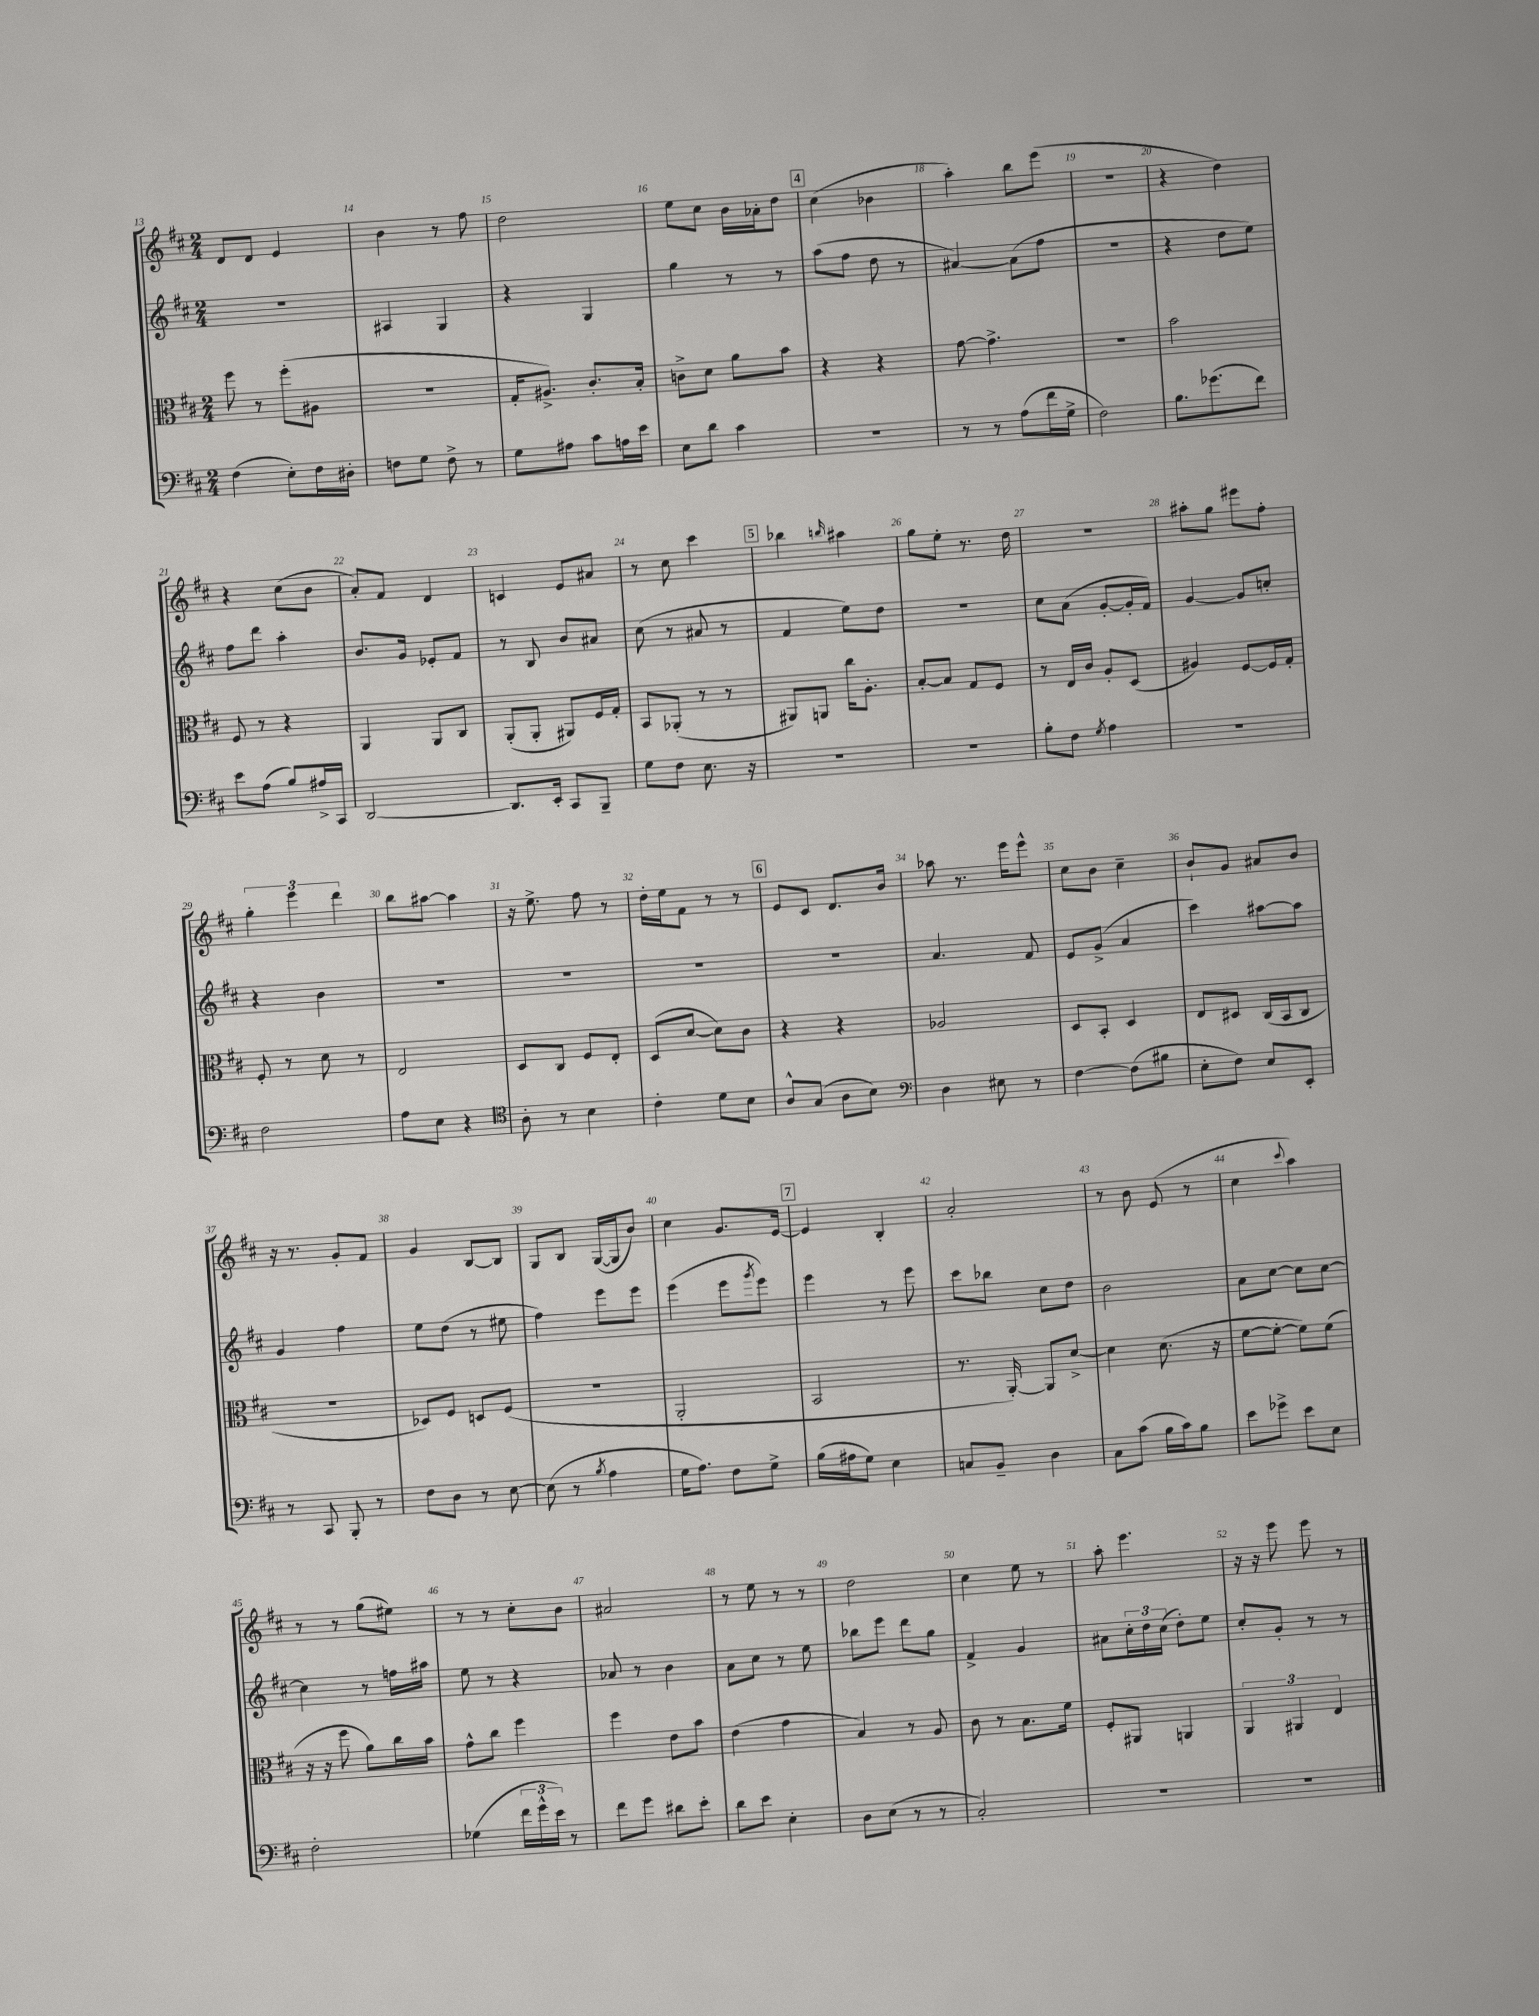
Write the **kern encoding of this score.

**kern	**kern	**kern	**kern
*staff4	*staff3	*staff2	*staff1
*clefF4	*clefC3	*clefG2	*clefG2
*k[f#c#]	*k[f#c#]	*k[f#c#]	*k[f#c#]
*M2/4	*M2/4	*M2/4	*M2/4
(4F#\	8ff#\	2r	8d/L
.	8r	.	8d/J
8E'\L)	(8ff#'\L	.	4e/
16F#\L	8A#\J	.	.
16D#'\JJ	.	.	.
=	=	=	=
8F\L	2r	4A#/	4b\
8G\J	.	.	.
8F^\	.	4G/	8r
8r	.	.	8ff#\
=	=	=	=
8G\L	16G'/LK	4r	2dd\
.	8.A#^/J)	.	.
8A#\J	.	.	.
8c#\L	8.c#'/L	4G/	.
16A\L	.	.	.
16e\JJ	16B'/Jk	.	.
=	=	=	=
8E\L	8c^\L	4gg\	8ee\L
8d\J	8d\J	.	8cc#\J
4c#\	8a\L	8r	16b\LL
.	.	.	16a-'\J
.	8b\J	8r	8dd\J
=	=	=	=
2r	4r	(8aa\L	(4cc#\
.	.	8ff#\J	.
.	4r	8dd\	4b-\
.	.	8r	.
=	=	=	=
8r	[8g\	[4a#/)	4aa'\)
8r	4.g^\]	.	.
(8A\L	.	(8a#\]L	8bb\L
16f#\L	.	8ff#\J	(8eee\J
16G^\JJ	.	.	.
=	=	=	=
2F#\)	2r	2r	2r
=	=	=	=
8.B\L	2b\	4r	4r
(8.g-\	.	.	.
.	.	8dd\L	4dd\)
8f#\J)	.	8ee\J)	.
=	=	=	=
8e\L	8F#/	8ff#\L	4r
(8A\J	8r	8ddd\J	.
8B/L)	4r	4aa'\	(8cc#\L
16A#^/L	.	.	8b\J
16CC#/JJ	.	.	.
=	=	=	=
[2DD/	4AA/	8.b/L	8a'/L)
.	.	.	8f#/J
.	.	16g/Jk	.
.	8AA/L	8e-'/L	4d/
.	8C#/J	8f#/J	.
=	=	=	=
8.DD/]L	(8AA'/L	8r	4c/
.	8AA'/J	8B/	.
16EE'/Jk	.	.	.
8CC#/L	8AA#/L)	8b/L	8e/L
8BBB~/J	16F#/L	8a#/J	8a#/J
.	16G'/JJ	.	.
=	=	=	=
8G\L	8BB/L	(8cc#\	8r
8F#\J	(8AA-'/J	8r	8cc#\
8.E\	8r	8a#/	4ccc#\
.	8r	8r	.
16r	.	.	.
=	=	=	=
2r	8AA#/L)	4f#/	4bb-\
.	8AA/J	.	.
.	.	.	16qqbb/
.	16cc#\LK	8ee\L)	4aa#\
.	8.A'\J	.	.
.	.	8dd\J	.
=	=	=	=
2r	[8B'/L	2r	8gg\L
.	8B/]J	.	8ee'\J
.	8G/L	.	8.r
.	8F#/J	.	.
.	.	.	16dd\
=	=	=	=
8B'\L	8r	8cc#\L	2r
8F#\J	16E/LL	(8a\J	.
.	16c#/JJ	.	.
8qG/	.	.	.
4A\	8A'/L	[8g'/L	.
.	(8D/J	16g'/]L	.
.	.	16f#/JJ)	.
=	=	=	=
2r	4A#/)	[4g/	8aa#'\L
.	.	.	8gg\J
.	[8F#/L	8g/]L	8eee#\L
.	16F#/]L	8cc'/J	8ff#'\J
.	16G'/JJ	.	.
=	=	=	=
2F#\	8F#'/	4r	6gg'\
.	8r	.	.
.	.	.	6eee\
.	8d\	4b\	.
.	.	.	6ddd\
.	8r	.	.
=	=	=	=
8A\L	2E/	2r	8bb\L
8E\J	.	.	[8aa#\J
4r	.	.	4aa#\]
=	=	=	=
*clefC4	*	*	*
8A'\	8D/L	2r	16r
.	.	.	8.ee^\
8r	8C#/J	.	.
4B\	8F#/L	.	8ff#\
.	8E'/J	.	8r
=	=	=	=
4c#'\	(8D/L	2r	16dd'\LL
.	.	.	16ee\J
.	[8d/J	.	8f#\J
8d\L	8d\]L)	.	8r
8B\J	8c#\J	.	8r
=	=	=	=
8A^^/L	4r	2r	8e/L
(8G/J	.	.	8c#/J
8A\L	4r	.	8.d/L
8B\J)	.	.	.
.	.	.	16b/Jk
=	=	=	=
*clefF4	*	*	*
4D\	2A-/	4.a/	8aa-\
.	.	.	8.r
8E#\	.	.	.
.	.	.	16eee\LK
8r	.	8f#/	8eee^^\J
=	=	=	=
[4F#\	8D/L	8e/L	8cc#\L
.	8BB'/J	(8g^/J	8b\J
(8F#\]L	4D/	4a/	4cc#~\
8B#\J	.	.	.
=	=	=	=
8E'\L	8E/L	4ccc#\)	8b`/L
8F#\J)	8D#/J	.	8g/J
8E/L	(16C#/LL	[8aa#\L	8a#/L
.	16BB/J	.	.
8EE'/J	8C#/J	8aa#\]J	8b/J
=	=	=	=
8r	2r	4g/	16r
.	.	.	8.r
8CC#/	.	.	.
8BBB'/	.	4ff#\	8g'/L
8r	.	.	8f#/J
=	=	=	=
8F#\L	8D-/L)	8ee\L	4g/
8D\J	8F#/J	(8dd\J	.
8r	8D/L	8r	[8B/L
[8E\	(8F#/J	8ee#\	8B/]J
=	=	=	=
(8E\]	2r	4ff#\)	8G/L
8r	.	.	8B/J
8qB/	.	.	.
4A\	.	8eee\L	([16G/LL
.	.	.	16G/]J
.	.	8eee\J	8b/J)
=	=	=	=
16G\LK	2AA'/	(4eee\	4cc#\
8.A\J)	.	.	.
8F#\L	.	8eee\L	8.g/L
.	.	8qggg/	.
8G^\J	.	8eee\J)	.
.	.	.	[16e/Jk
=	=	=	=
(16B\LL	2BB/	4eee\	4e/]
16A#\J	.	.	.
8G\J)	.	.	.
4E\	.	8r	4B'/
.	.	8eee\	.
=	=	=	=
8C/L	8.r	8ccc#\L	2a'/
8BB~/J	.	8bb-\J	.
.	[16AA'/)	.	.
4D\	8AA/]L	8cc#\L	.
.	[8d^/J	8dd\J	.
=	=	=	=
8C#\L	4d\]	2b\	8r
(8c#\J	.	.	8b\
16B\LL	(8.d\	.	(8e/
16c#\J)	.	.	.
8B\J	.	.	8r
.	16r	.	.
=	=	=	=
8e\L	[8f#\L	8a\L	4cc#\
8g-^\J	8f#'\_J	[8cc#\J	.
.	.	.	8qqccc#/
8e\L	8f#\]L)	8cc#\]L	4aa\)
8E\J	(8f#\J	[8cc#\J	.
=	=	=	=
2F#'\	16r	4cc#\]	8r
.	16r	.	.
.	8ff#\	.	8r
.	8a\L)	8r	(8gg\L
.	16cc#\L	16ff\LL	8ee#\J)
.	16b\JJ	16aa#\JJ	.
=	=	=	=
(4G-\	8g^^\L	8ee\	8r
.	8cc#\J	8r	8r
24f#\LL	4ff#\	4r	8cc#'\L
24g^^\	.	.	.
24e\JJ)	.	.	.
8r	.	.	8b\J
=	=	=	=
8f#\L	4ff#\	8a-/	2a#/
8g\J	.	8r	.
8d#\L	8e\L	4b\	.
8e'\J	8b\J	.	.
=	=	=	=
8d\L	(4e\	8a\L	8r
8e\J	.	8cc#\J	8ee\
4E'\	4g\	8r	8r
.	.	8ee\	8r
=	=	=	=
8D\L	4B/)	8bb-\L	2dd\
(8E\J	.	8eee\J	.
8r	8r	8ddd\L	.
8r	8A/	8gg\J	.
=	=	=	=
2C#'/)	8c#\	4f#^/	4cc#\
.	8r	.	.
.	8.B\L	4g/	8ee\
.	.	.	8r
.	16f#\Jk	.	.
=	=	=	=
2r	8F#'/L	8a#\L	8aa'\
.	8AA#/J	24cc#'\L	4.eee\
.	.	24dd\	.
.	.	(24cc#\JJ	.
.	4AA/	8dd'\L)	.
.	.	8ee\J	.
=	=	=	=
2r	6AA/	8cc#'/L	16r
.	.	.	16r
.	.	8g'/J	8eee\
.	6AA#/	.	.
.	.	8r	8eee\
.	6E/	.	.
.	.	8r	8r
==	==	==	==
*-	*-	*-	*-
